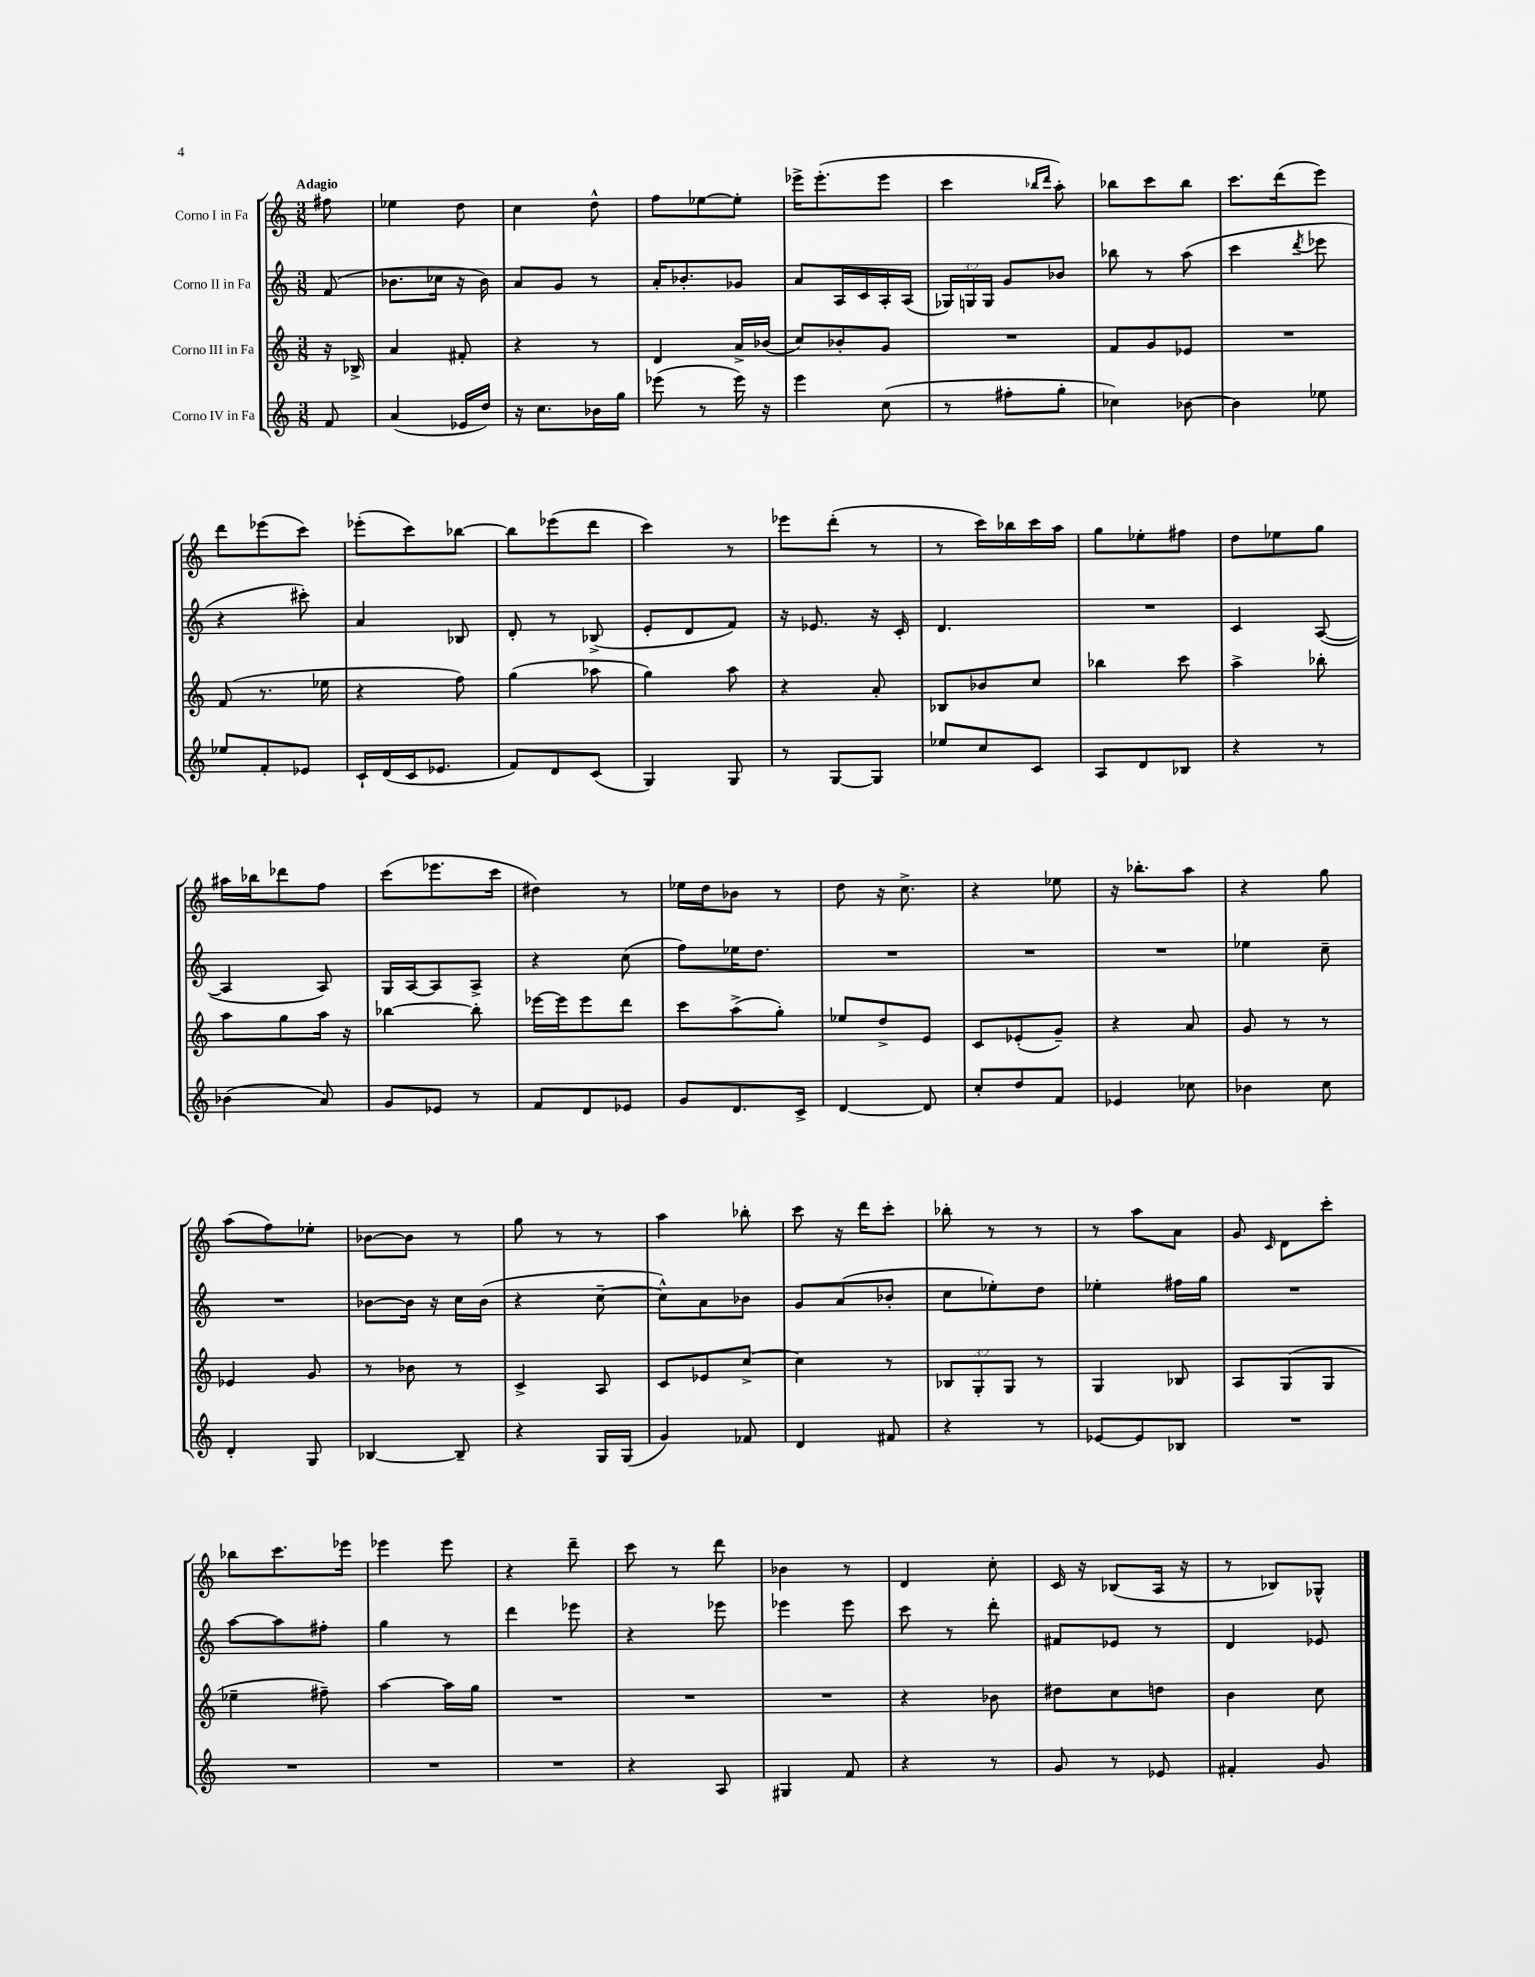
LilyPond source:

<<
\new StaffGroup <<
\new Staff = "s0" \with { instrumentName = "Corno I in Fa" } {
    \clef treble \key c \major \numericTimeSignature \time 3/8 \partial 8 \tempo "Adagio"
    \autoBeamOff fis''8 |
    ees''4 d''8 |
    c''4 d''8-^ |
    f''8[ ees''8~ ees''8]-. |
    ees'''16[-> ees'''8.-.( ees'''8] |
    c'''4 \grace { bes''16[ d'''16] } a''8-.) |
    bes''8[ c'''8 bes''8] |
    c'''8.[ d'''16( e'''8]) |
    d'''8[ ees'''8( c'''8]) |
    ees'''8[-.( c'''8) bes''8]~ |
    bes''8[ ees'''8( d'''8] |
    c'''4) r8 |
    ees'''8[ d'''8]-.( r8 |
    r8 c'''16[) bes''16 c'''16 a''16] |
    g''8[ ees''8-. fis''8] |
    d''8[ ees''8 g''8] |
    ais''16[ bes''16 des'''8 f''8] |
    c'''8[( ees'''8. c'''16] |
    dis''4) r8 |
    ees''16[ d''16 bes'8] r8 |
    d''8 r16 c''8.-> |
    r4 ees''8 |
    r16 bes''8.[-. a''8] |
    r4 g''8 |
    a''8[( f''8) ees''8]-. |
    bes'8[~ bes'8] r8 |
    g''8 r8 r8 |
    a''4 bes''8-. |
    c'''8 r16 d'''16[ c'''8]-. |
    bes''8-. r8 r8 |
    r8 a''8[ a'8] |
    g'8 \grace { c'16 } d'8[ c'''8]-. |
    bes''8[ c'''8. ees'''16] |
    ees'''4 ees'''8 |
    r4 d'''8-- |
    c'''8 r8 d'''8 |
    bes'4 r8 |
    d'4 c''8-. |
    c'16 r16 bes8[( a16] r16 |
    r8 bes8[) ges8]-^ \bar "|." |
}
\new Staff = "s1" \with { instrumentName = "Corno II in Fa" } {
    \clef treble \key c \major \numericTimeSignature \time 3/8 \override Staff.TupletNumber.text = #tuplet-number::calc-fraction-text \partial 8
    \autoBeamOff f'8( |
    bes'8.[ ces''16] r16 bes'16) |
    a'8[ g'8] r8 |
    a'16[-. bes'8.-. ges'8] |
    a'8[ a16 c'16 a16-. a16]( |
    \tuplet 3/2 { ges16[) g16 g16] } g'8[ bes'8] |
    bes''8 r8 a''8( |
    c'''4 \acciaccatura { d'''8 } ees'''8 |
    r4 cis'''8-.) |
    a'4 bes8 |
    d'8-. r8 bes8->( |
    e'8[-. d'8 f'8]) |
    r16 ees'8. r16 c'16-. |
    d'4. |
    R4. |
    c'4 a8~( |
    a4 a8) |
    g16[ a16~ a8 a8]-> |
    r4 c''8( |
    f''8[) ees''16 d''8.] |
    R4. |
    R4. |
    R4. |
    ees''4 c''8-- |
    R4. |
    bes'8[~ bes'16] r16 c''16[ bes'16]( |
    r4 c''8~-- |
    c''8[-^) a'8 bes'8] |
    g'8[ a'8( bes'8]-. |
    c''8[ ees''8-.) d''8] |
    ees''4-. fis''16[ g''16] |
    R4. |
    a''8[~ a''8 fis''8]-. |
    g''4 r8 |
    d'''4 ees'''8 |
    r4 ees'''8 |
    ees'''4 ees'''8 |
    c'''8 r8 d'''8-. |
    fis'8[ ees'8] r8 |
    d'4 ees'8 \bar "|." |
}
\new Staff = "s2" \with { instrumentName = "Corno III in Fa" } {
    \clef treble \key c \major \numericTimeSignature \time 3/8 \override Staff.TupletNumber.text = #tuplet-number::calc-fraction-text \partial 8
    \autoBeamOff r16 bes16-> |
    a'4 fis'8-. |
    r4 r8 |
    d'4 a'16[-> bes'16]( |
    c''8[) bes'8-. g'8] |
    R4. |
    f'8[ g'8 ees'8] |
    R4. |
    f'8( r8. ees''16 |
    r4 f''8) |
    g''4( aes''8 |
    g''4) a''8 |
    r4 a'8-. |
    bes8[ bes'8 c''8] |
    bes''4 c'''8 |
    a''4-> bes''8-. |
    a''8[ g''8 a''16] r16 |
    bes''4~ bes''8-. |
    ees'''16[~ ees'''16 ees'''8 d'''8] |
    c'''8[ a''8->( g''8]-.) |
    ees''8[ d''8-> e'8] |
    c'8[ ees'8-.( g'8]--) |
    r4 a'8 |
    g'8 r8 r8 |
    ees'4 g'8 |
    r8 bes'8 r8 |
    c'4-> a8 |
    c'8[ ees'8 c''8]~-> |
    c''4 r8 |
    \tuplet 3/2 { bes8[ g8-. g8] } r8 |
    g4 bes8 |
    a8[ g8( g8] |
    ees''4-- fis''8--) |
    a''4~ a''16[ g''16] |
    R4. |
    R4. |
    R4. |
    r4 bes'8 |
    dis''8[ c''8 d''8] |
    b'4 c''8 \bar "|." |
}
\new Staff = "s3" \with { instrumentName = "Corno IV in Fa" } {
    \clef treble \key c \major \numericTimeSignature \time 3/8 \partial 8
    \autoBeamOff f'8 |
    a'4( ees'16[ d''16]) |
    r16 c''8.[ bes'16 g''16] |
    ees'''8( r8 ees'''16) r16 |
    e'''4 c''8( |
    r8 fis''8[-. g''8]-. |
    ces''4) bes'8~ |
    bes'4 ees''8 |
    ees''8[ f'8-. ees'8] |
    c'16[-! d'16( c'16 ees'8.] |
    f'8[) d'8 c'8]( |
    g4) g8 |
    r8 g8[~ g8] |
    ees''8[ c''8 c'8] |
    a8[ d'8 bes8] |
    r4 r8 |
    bes'4( a'8) |
    g'8[ ees'8] r8 |
    f'8[ d'8 ees'8] |
    g'8[ d'8. c'16]-> |
    d'4~ d'8 |
    c''8[-. d''8 f'8] |
    ees'4 ces''8 |
    bes'4 c''8 |
    d'4-. g8 |
    bes4~ bes8-- |
    r4 g16[ g16]( |
    g'4) fes'8 |
    d'4 fis'8 |
    r4 r8 |
    ees'8[~ ees'8 bes8] |
    R4. |
    R4. |
    R4. |
    R4. |
    r4 a8 |
    gis4 f'8 |
    r4 r8 |
    g'8 r8 ees'8 |
    fis'4-. g'8 \bar "|." |
}
>>
>>
\layout { \context { \Score \remove "Bar_number_engraver" } }
